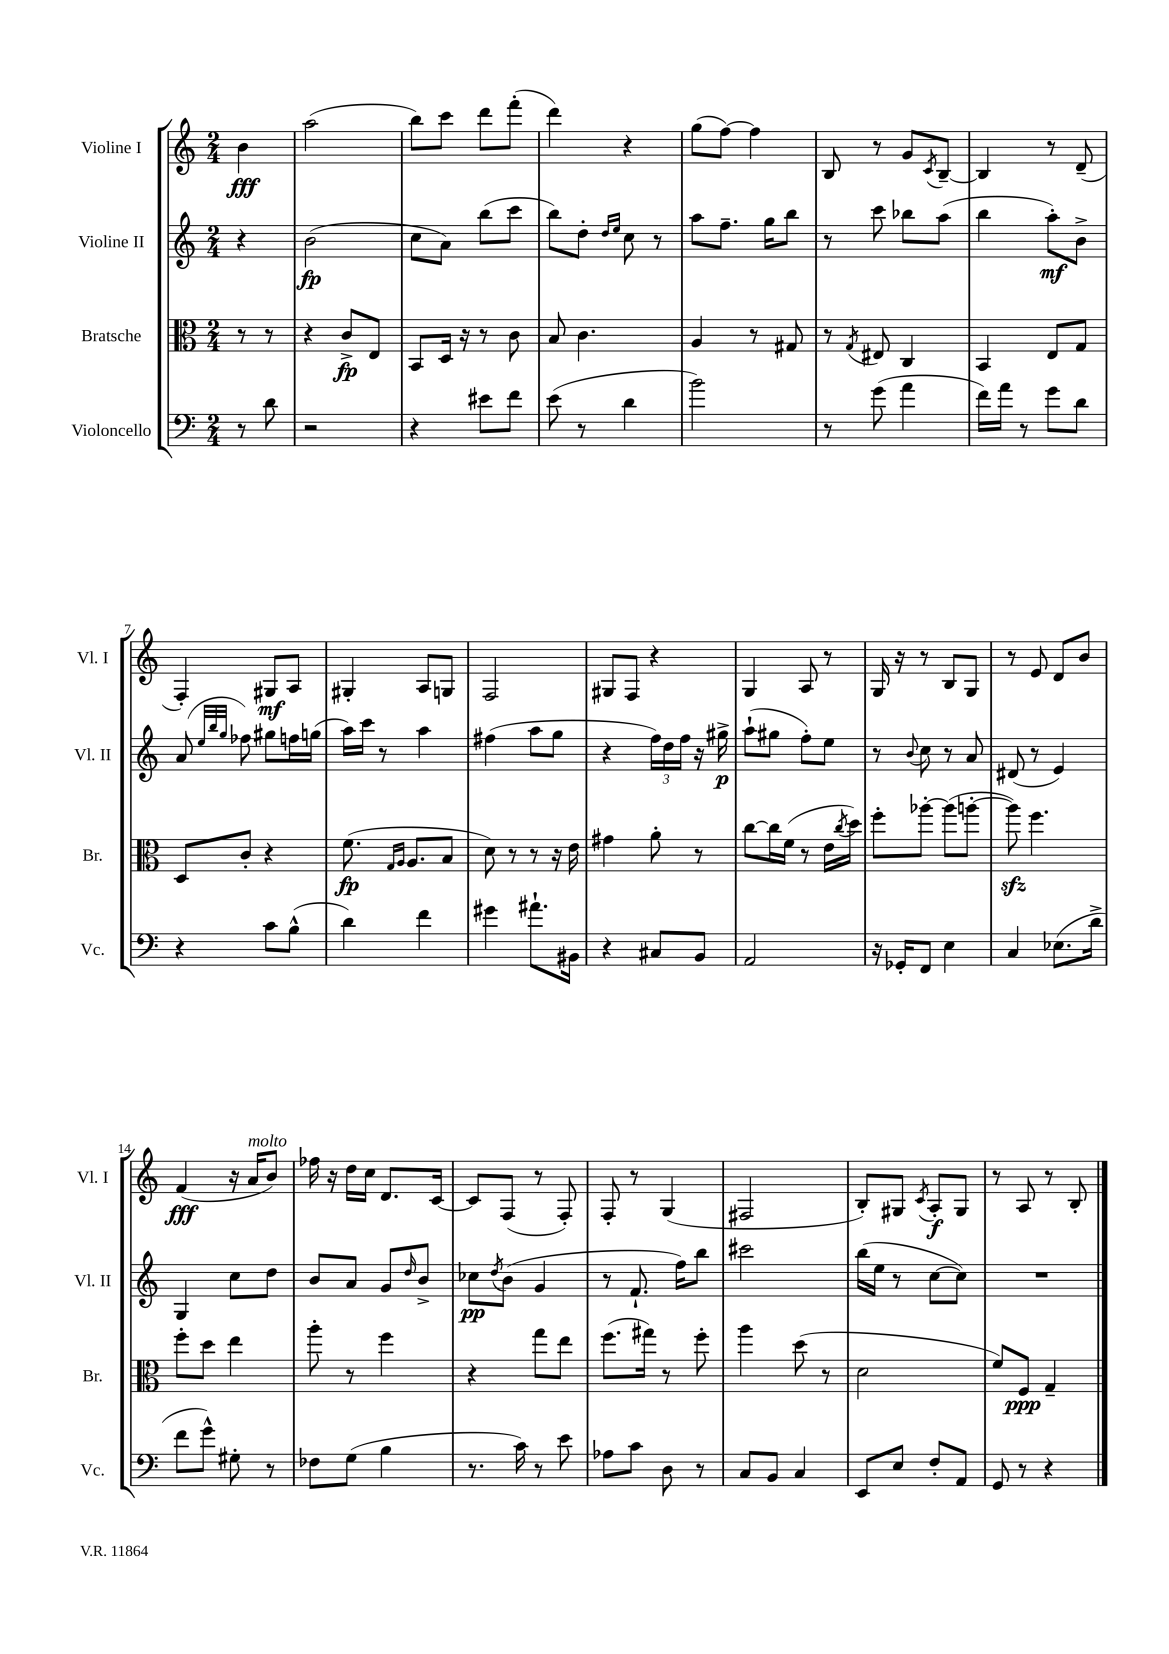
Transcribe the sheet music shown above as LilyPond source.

<<
\new StaffGroup <<
\new Staff = "s0" \with { instrumentName = "Violine I" shortInstrumentName = "Vl. I" } {
    \clef treble \key c \major \numericTimeSignature \time 2/4 \partial 4
    b'4\fff |
    a''2( |
    b''8) c'''8 d'''8 f'''8-.( |
    d'''4) r4 |
    g''8( f''8~) f''4 |
    b8 r8 g'8 \acciaccatura { c'8 } b8~-- |
    b4 r8 d'8--( |
    f4-.) gis8\mf a8 |
    gis4-. a8 g8 |
    f2 |
    gis8 f8 r4 |
    g4 a8 r8 |
    g16 r16 r8 b8 g8 |
    r8 e'8 d'8 b'8 |
    f'4\fff( r16 a'16^\markup { \italic "molto" } b'8) |
    fes''16 r16 d''16 c''16 d'8. c'16~ |
    c'8 f8( r8 f8-.) |
    f8-. r8 g4( |
    fis2 |
    b8-.) gis8 \acciaccatura { c'8 } a8-.\f gis8 |
    r8 a8 r8 b8-. \bar "|." |
}
\new Staff = "s1" \with { instrumentName = "Violine II" shortInstrumentName = "Vl. II" } {
    \clef treble \key c \major \numericTimeSignature \time 2/4 \partial 4
    r4 |
    b'2\fp( |
    c''8 a'8) b''8( c'''8 |
    b''8) d''8-. \grace { d''16 e''16 } c''8 r8 |
    a''8 f''8.-- g''16 b''8 |
    r8 c'''8 bes''8 a''8( |
    b''4 a''8-.\mf) b'8-> |
    a'8( \grace { e''32 b''32 g''32 } fes''8) gis''8 f''16 g''16( |
    a''16) c'''16 r8 a''4 |
    fis''4( a''8 g''8 |
    r4 \tuplet 3/2 { f''16) d''16 f''16 } r16 gis''16->\p |
    a''8-!( gis''8 f''8-.) e''8 |
    r8 \appoggiatura { b'8 } c''8 r8 a'8 |
    dis'8( r8 e'4) |
    g4 c''8 d''8 |
    b'8 a'8 g'8 \grace { d''16 } b'8-> |
    ces''8\pp \acciaccatura { d''8 } b'8( g'4 |
    r8 f'8.-! f''16) b''8 |
    cis'''2 |
    b''16( e''16 r8 c''8~ c''8) |
    R2 \bar "|." |
}
\new Staff = "s2" \with { instrumentName = "Bratsche" shortInstrumentName = "Br." } {
    \clef alto \key c \major \numericTimeSignature \time 2/4 \partial 4
    r8 r8 |
    r4 c'8->\fp e8 |
    b,8 d16 r16 r8 c'8 |
    b8 c'4. |
    a4 r8 gis8 |
    r8 \acciaccatura { g8 } eis8 c4 |
    b,4 e8 g8 |
    d8 c'8-. r4 |
    f'8.\fp( \grace { g16 a16 } a8. b8 |
    d'8) r8 r8 r16 e'16 |
    gis'4 a'8-. r8 |
    c''8~ c''16 f'16( r8 e'16 \acciaccatura { c''8 } d''16) |
    f''8-. aes''8~-. aes''8( a''8~-. |
    a''8\sfz) f''4. |
    f''8-. d''8 e''4 |
    a''8-. r8 f''4 |
    r4 g''8 e''8 |
    f''8.( gis''16) r8 f''8-. |
    a''4 d''8( r8 |
    d'2 |
    f'8) f8\ppp g4-- \bar "|." |
}
\new Staff = "s3" \with { instrumentName = "Violoncello" shortInstrumentName = "Vc." } {
    \clef bass \key c \major \numericTimeSignature \time 2/4 \partial 4
    r8 d'8 |
    r2 |
    r4 eis'8 f'8 |
    e'8( r8 d'4 |
    b'2) |
    r8 g'8( a'4 |
    f'16) a'16 r8 g'8 d'8 |
    r4 c'8 b8-^( |
    d'4) f'4 |
    gis'4 ais'8.-! bis,16 |
    r4 cis8 b,8 |
    a,2 |
    r16 ges,16-. f,8 e4 |
    c4 ees8.( d'16-> |
    f'8 g'8-^) gis8-. r8 |
    fes8 g8( b4 |
    r8. c'16) r8 e'8 |
    aes8 c'8 d8 r8 |
    c8 b,8 c4 |
    e,8 e8 f8-. a,8 |
    g,8 r8 r4 \bar "|." |
}
>>
>>
